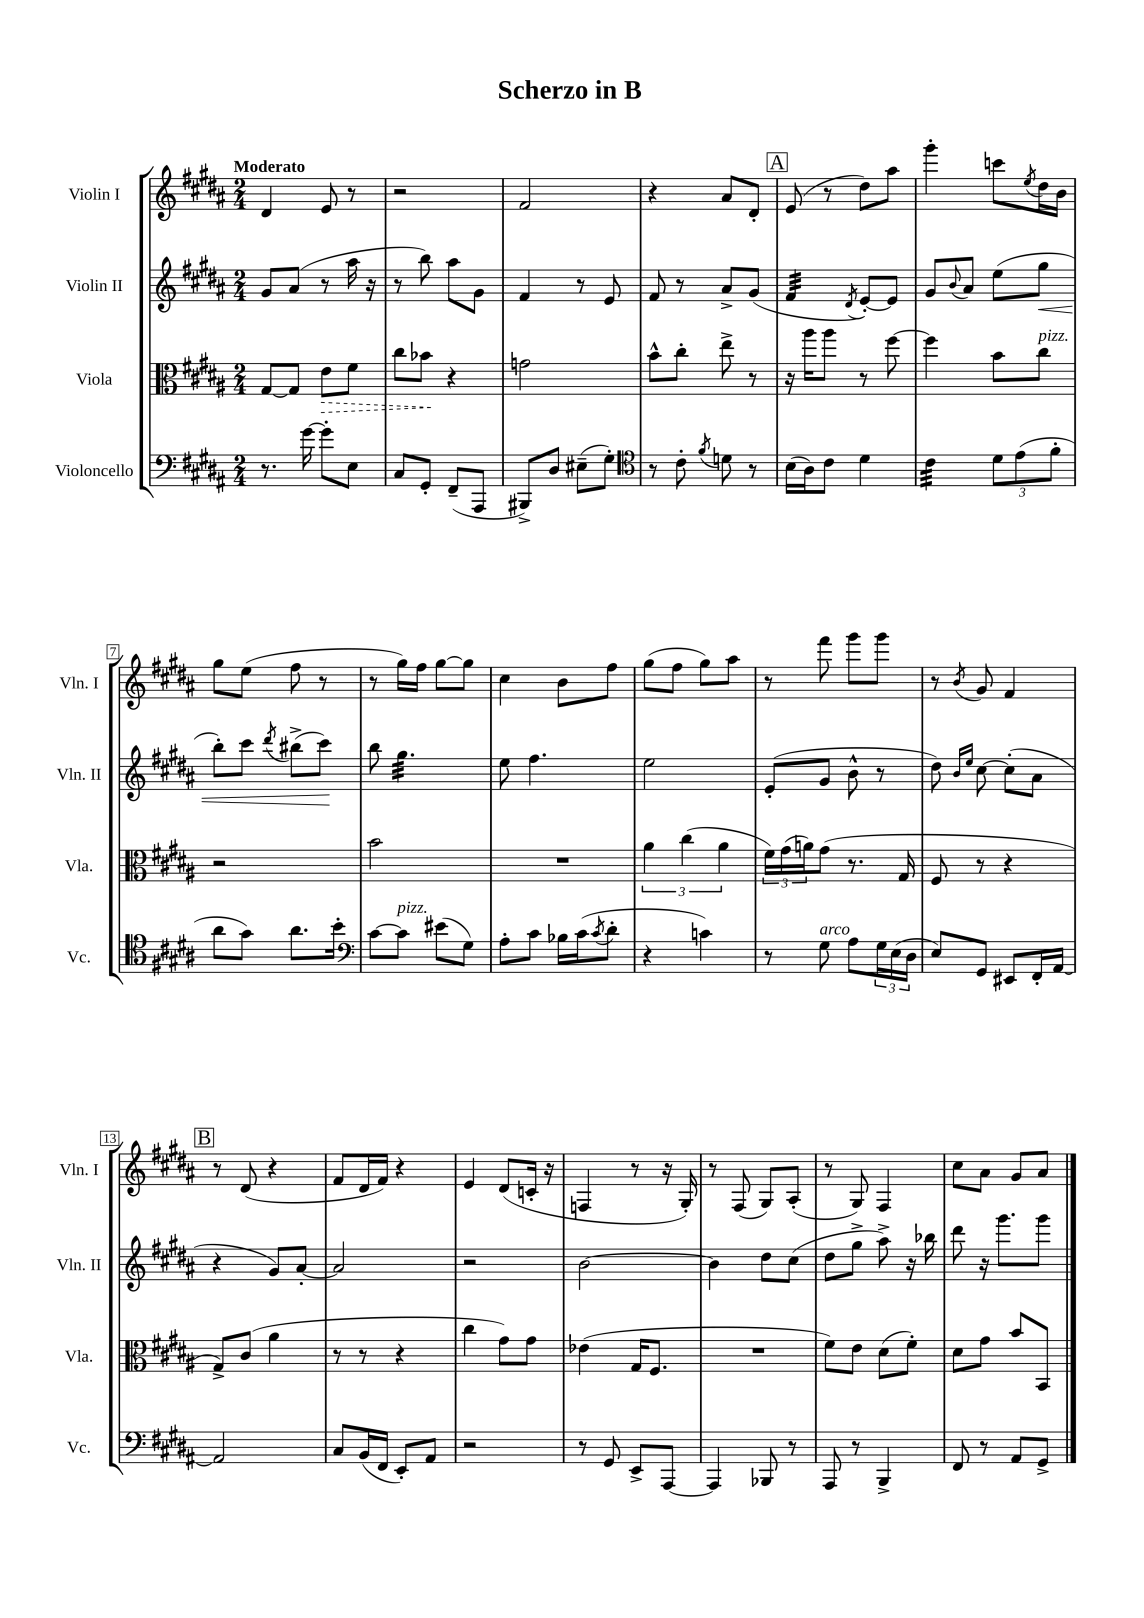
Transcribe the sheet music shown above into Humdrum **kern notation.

**kern	**kern	**kern	**kern
*staff4	*staff3	*staff2	*staff1
*clefF4	*clefC3	*clefG2	*clefG2
*k[f#c#g#d#a#]	*k[f#c#g#d#a#]	*k[f#c#g#d#a#]	*k[f#c#g#d#a#]
*M2/4	*M2/4	*M2/4	*M2/4
8.r	[8G#	8g#	4d#
.	8G#]	(8a#	.
[16g#	.	.	.
8g#']	8e	8r	8e
8E	8f#	16aa#	8r
.	.	16r	.
=	=	=	=
8C#	8cc#	8r	2r
8GG#'	8b-	8bb)	.
(8FF#~	4r	8aa#	.
8AAA#	.	8g#	.
=	=	=	=
8BBB#^)	2g	4f#	2f#
8D#	.	.	.
(8E#~	.	8r	.
8G#')	.	8e	.
=	=	=	=
*clefC4	*	*	*
8r	8b^^	8f#	4r
8c#'	8cc#'	8r	.
8qf#	.	.	.
8d	8ee^	8a#^	8a#
8r	8r	(8g#	8d#'
=	=	=	=
(16B	16r	4f#	(8e
16A#)	16aa#	.	.
8c#	8aa#	.	8r
.	.	8qd#	.
4d#	8r	[8e')	8dd#)
.	[8ff#	8e]	8aa#
=	=	=	=
4c#	4ff#]	8g#	4ggg#'
.	.	8qqb	.
.	.	8a#	.
12d#	8b	(8ee	8ccc
(12e	.	.	.
.	.	.	8qee
.	8cc#	8gg#	16dd#
12f#'	.	.	.
.	.	.	16b
=	=	=	=
8a#	2r	8bb')	8gg#
8g#)	.	8ccc#	(8ee
.	.	8qddd#	.
8.a#	.	(8bb#^	8ff#
.	.	8ccc#)	8r
16b'	.	.	.
=	=	=	=
*clefF4	*	*	*
[8c#	2b	8bb	8r
8c#]	.	4.gg#	16gg#)
.	.	.	16ff#
(8e#	.	.	[8gg#
8G#)	.	.	8gg#]
=	=	=	=
8A#'	2r	8ee	4cc#
8c#	.	4.ff#	.
16B-	.	.	8b
(16c#	.	.	.
8qc#	.	.	.
8d#'	.	.	8ff#
=	=	=	=
4r	6a#	2ee	(8gg#
.	.	.	8ff#
.	(6cc#	.	.
4c)	.	.	8gg#)
.	6a#	.	.
.	.	.	8aa#
=	=	=	=
8r	24f#)	(8e'	8r
.	(24g#	.	.
.	24a)	.	.
8G#	(8g#	8g#	8fff#
8A#	8.r	8b^^	8ggg#
24G#	.	8r	8ggg#
(24E	.	.	.
.	16G#	.	.
24D#	.	.	.
=	=	=	=
8E)	8F#	8dd#)	8r
.	.	16qqb	.
.	.	16qqee	8qb
8GG#	8r	[8cc#	8g#
8EE#	4r	(8cc#']	4f#
16FF#'	.	8a#	.
[16AA#	.	.	.
=	=	=	=
2AA#]	8G#^)	4r	8r
.	(8c#	.	(8d#
.	4a#	8g#)	4r
.	.	[8a#'	.
=	=	=	=
8C#	8r	2a#]	8f#
(16BB	8r	.	16d#
16FF#	.	.	16f#)
8EE')	4r	.	4r
8AA#	.	.	.
=	=	=	=
2r	4cc#	2r	4e
.	8g#)	.	(8d#
.	8g#	.	16c'
.	.	.	16r
=	=	=	=
8r	(4e-	[2b	4F
8GG#	.	.	.
8EE^	16G#	.	8r
.	8.F#	.	.
[8AAA#	.	.	16r
.	.	.	16G#')
=	=	=	=
4AAA#]	2r	4b]	8r
.	.	.	(8F#
8BBB-	.	8dd#	8G#)
8r	.	(8cc#	(8A#'
=	=	=	=
8AAA#	8f#)	8dd#	8r
8r	8e	8gg#^	8G#)
4BBB^	(8d#	8aa#^)	4F#
.	8f#')	16r	.
.	.	16bb-	.
=	=	=	=
8FF#	8d#	8ddd#	8cc#
8r	8g#	16r	8a#
.	.	8.ggg#	.
8AA#	8b	.	8g#
8GG#^	8BB	8ggg#	8a#
==	==	==	==
*-	*-	*-	*-
